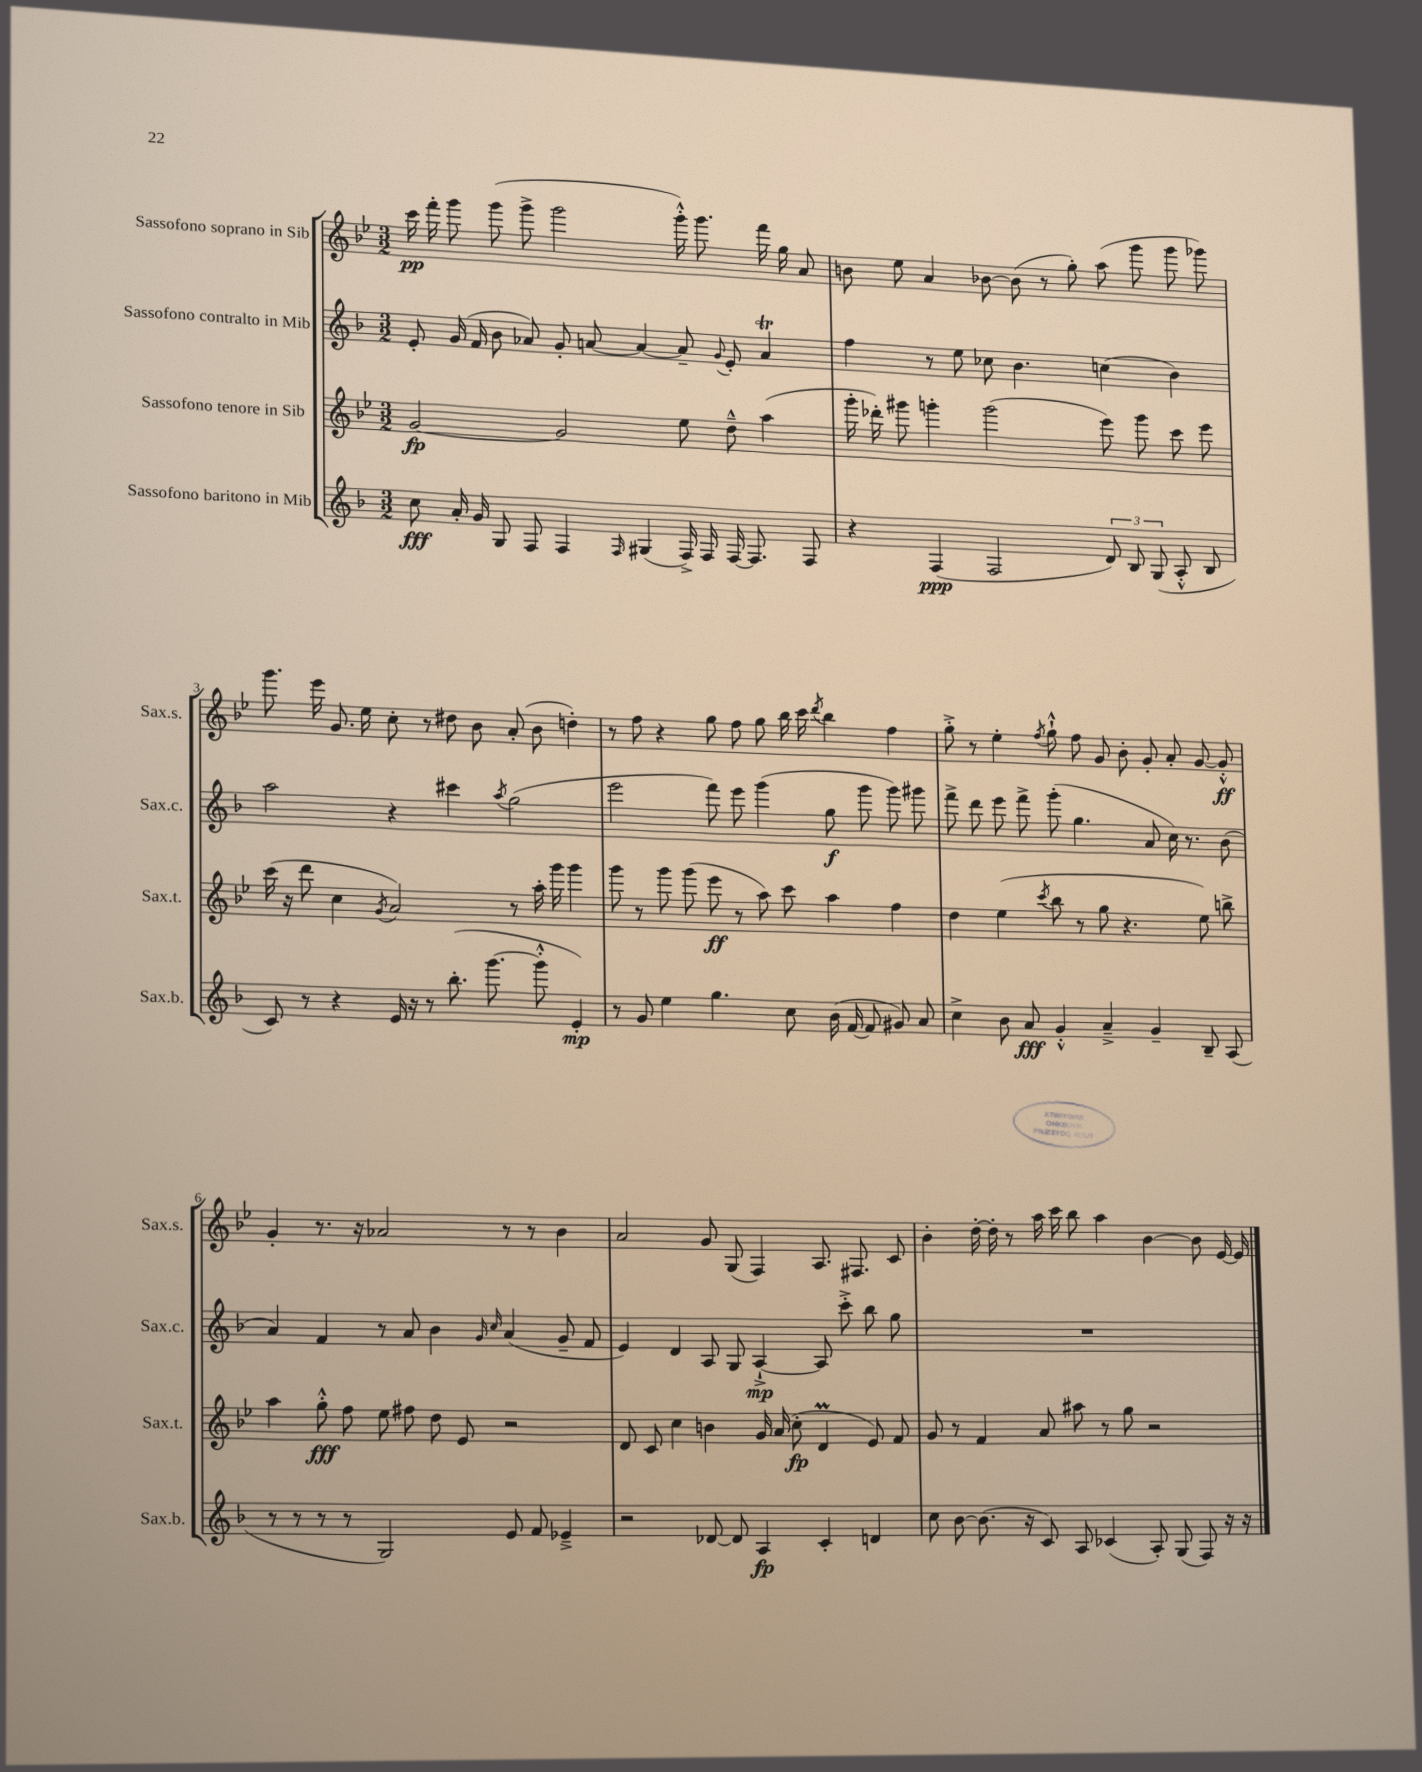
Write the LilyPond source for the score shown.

<<
\new StaffGroup <<
\new Staff = "s0" \with { instrumentName = "Sassofono soprano in Sib" shortInstrumentName = "Sax.s." } {
    \clef treble \key bes \major \numericTimeSignature \time 3/2
    \autoBeamOff c'''16\pp f'''16-. g'''8 g'''8( g'''8-> g'''2 g'''16-.-^) g'''8. f'''16 g''16 a'8 |
    b'8 ees''8 a'4 bes'8~ bes'8( r8 g''8-.) a''8( g'''8 g'''8 ges'''8) |
    g'''8. ees'''16 g'8. ees''16 c''8-. r8 dis''8 bes'8 a'8-.( bes'8 d''4-.) |
    r8 f''8 r4 g''8 f''8 g''8 bes''16 c'''16 \acciaccatura { d'''8 } bes''4 f''4 |
    g''8-.-> r8 ees''4-. \acciaccatura { f''8 } g''8-!-^ f''8 g'8 bes'8-. g'8-. a'8-. g'8~ g'8-.-^\ff |
    g'4-. r8. r16 aes'2 r8 r8 bes'4 |
    a'2 g'8 g8( f4) a8. fis8. c'8 |
    bes'4-. d''16~-. d''16-. r8 a''16 c'''16 bes''8 a''4 bes'4~ bes'8 ees'16~ ees'16 \bar "|." |
}
\new Staff = "s1" \with { instrumentName = "Sassofono contralto in Mib" shortInstrumentName = "Sax.c." } {
    \clef treble \key f \major \numericTimeSignature \time 3/2
    \autoBeamOff e'8-. g'16( f'16 bes'8 aes'8) g'8-. a'8~ a'4~ a'8-- \appoggiatura { g'8 } e'8-. a'4\trill |
    f''4 r8 e''8 ces''8 bes'4. c''4( bes'4) |
    a''2 r4 cis'''4 \acciaccatura { a''8 } g''2( |
    e'''2 f'''8) e'''8 g'''4( g''8\f g'''8 g'''8) gis'''8 |
    f'''8-> d'''8 e'''8 f'''8-> g'''8-.( g''4. a'8 c''16) r8. bes'8( |
    a'4) f'4 r8 a'8 bes'4 \grace { g'16 c''16 } a'4( g'8-- f'8 |
    e'4) d'4 a8 g8 a4~-!->\mp a8 c'''8-.-> bes''8 g''8 |
    R1. \bar "|." |
}
\new Staff = "s2" \with { instrumentName = "Sassofono tenore in Sib" shortInstrumentName = "Sax.t." } {
    \clef treble \key bes \major \numericTimeSignature \time 3/2
    \autoBeamOff g'2~\fp g'2 ees''8 d''8---^ a''4( |
    g'''16-. des'''16-.) gis'''8 g'''4-. g'''2( ees'''8) g'''8 c'''8 ees'''8 |
    c'''16( r16 d'''8 c''4 \acciaccatura { g'8 } a'2) r8 a''16-. g'''16 g'''4 |
    g'''8 r8 g'''8 g'''8( ees'''8\ff r8 a''8) c'''8 a''4 f''4 |
    d''4 ees''4( \acciaccatura { c'''8 } bes''8 r8 g''8 r4. ees''8) b''8-> |
    a''4 g''8-.-^\fff f''8 ees''8 fis''8 d''8 ees'8 r2 |
    d'8 c'8 c''4 b'4 g'16 a'16( c''8-.\fp d'4\prall ees'8) f'8 |
    g'8 r8 f'4 a'8 ais''8 r8 g''8 r2 \bar "|." |
}
\new Staff = "s3" \with { instrumentName = "Sassofono baritono in Mib" shortInstrumentName = "Sax.b." } {
    \clef treble \key f \major \numericTimeSignature \time 3/2
    \autoBeamOff c''8\fff a'16-. g'16 g8 f8 f4 \grace { f16 } gis4( f16->) f16 f16~ f8. f8 |
    r4 f4\ppp( f2 \tuplet 3/2 { d'8) bes8 g8( } a8-.-^ bes8 |
    c'8) r8 r4 e'16 r16 r8 bes''8.-.( g'''8.~ g'''8-.-^ e'4-.\mp) |
    r8 g'8 e''4 g''4. c''8 bes'16( f'16~ f'8 gis'8) a'8 |
    c''4-> bes'8 a'8\fff g'4-.-^ a'4---> g'4-- bes8-- a8( |
    r8 r8 r8 r8 g2) e'8 f'8 ees'4---> |
    r2 des'8~ des'8 a4\fp c'4-. d'4 |
    c''8 bes'8~ bes'8.( r16 c'8) a8 ces'4( a8-.) g8( f8) r16 r16 \bar "|." |
}
>>
>>
